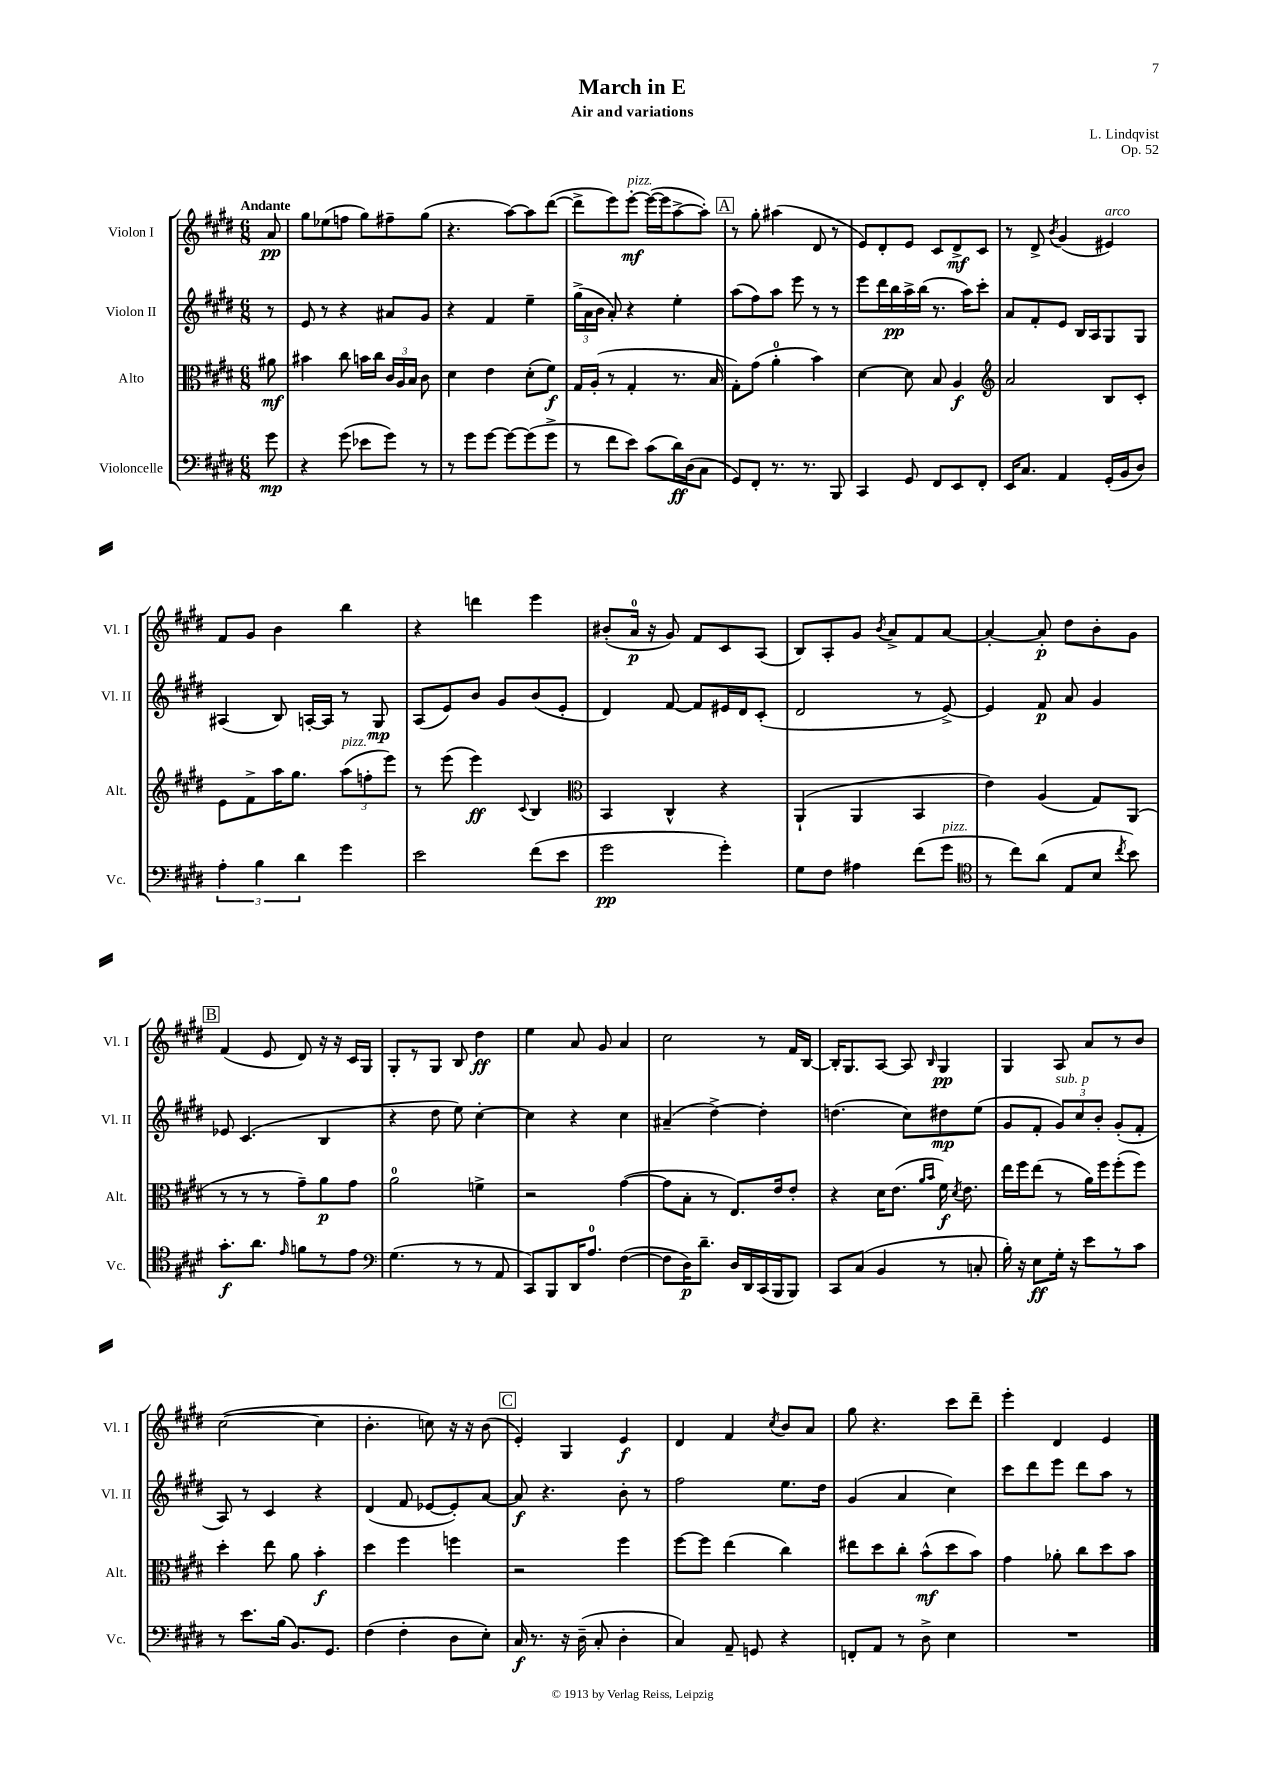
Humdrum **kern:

**kern	**kern	**kern	**kern
*staff4	*staff3	*staff2	*staff1
*clefF4	*clefC3	*clefG2	*clefG2
*k[f#c#g#d#]	*k[f#c#g#d#]	*k[f#c#g#d#]	*k[f#c#g#d#]
*M6/8	*M6/8	*M6/8	*M6/8
8g#	8a#	8r	8a
=	=	=	=
4r	4b#	8e	8gg#
.	.	8r	(8ee-
(8g#	8cc#	4r	8ff
8e-	16b	.	8gg#)
.	16cc#	.	.
8g#)	24c#	8a#	8ff#~
.	24A	.	.
.	24B	.	.
8r	8c#	8g#	(8gg#
=	=	=	=
8r	4d#	4r	4.r
8g#	.	.	.
[8g#	4e	4f#	.
8g#_	.	.	[8aa)
(8g#]	(8d#'	4ee~	8aa]
8g#^	8f#)	.	([8ddd#
=	=	=	=
8r	16G#	(24gg#^	8ddd#^]
.	.	24a	.
.	(16A'	.	.
.	.	24b	.
8f#	8r	8a')	8eee)
8e)	4G#'	4r	[8eee'
(8c#	.	.	(16eee_
.	.	.	16eee]
16d#)	8.r	4ee'	[8aa^
(16D#	.	.	.
8C#	.	.	8aa'])
.	16B	.	.
=	=	=	=
8GG#)	8G#')	(8aa	8r
8FF#'	(8g#	8ff#)	8gg#'
8.r	4a'	8aa	(4aa#
.	.	8eee	.
8.r	.	.	.
.	4b)	8r	8d#
8BBB	.	8r	8r
=	=	=	=
4CC#	[4d#	8eee	8e)
.	.	16ddd#	8d#'
.	.	16bb	.
8GG#	8d#]	16aa^	8e
.	.	(16bb	.
8FF#	8B	8.r	8c#
8EE	4A	.	8d#^
.	.	16aa)	.
8FF#'	.	8ccc#'	8c#
=	=	=	=
*	*clefG2	*	*
16EE	2a	8a	8r
8.C#	.	.	.
.	.	8f#'	8d#^
.	.	.	8qb
4AA	.	8e	(4g#
.	.	16B	.
.	.	16A	.
(16GG#'	8B	8G#	4e#)
16BB	.	.	.
8D#)	8c#'	8G#	.
=	=	=	=
6A'	8e	(4A#	8f#
.	8f#^	.	8g#
6B	.	.	.
.	16aa	8B)	4b
.	8.gg#	.	.
6d#	.	.	.
.	.	[16A'	.
.	.	16A]	.
4g#	(12aa	8r	4bb
.	12ff'	.	.
.	.	8G#	.
.	12eee)	.	.
=	=	=	=
2e	8r	(8A	4r
.	(8eee	8e)	.
.	4eee)	8b	4ddd
.	.	8g#	.
.	8qqc#	.	.
(8f#	4B	(8b	4eee
8e	.	8e'	.
=	=	=	=
*	*clefC3	*	*
2g#	4BB	4d#)	(8b#'
.	.	.	16a
.	.	.	16r
.	4C#^^	[8f#	8g#)
.	.	8f#]	8f#
4g#')	4r	16e#	8c#
.	.	16d#	.
.	.	(8c#'	(8A
=	=	=	=
8G#	(4AA`	2d#	8B)
8F#	.	.	8A'
4A#	4AA	.	8g#
.	.	.	8qb
.	.	.	8a^
(8f#	4BB	8r	8f#
8g#	.	[8e^)	[8a
=	=	=	=
*clefC4	*	*	*
8r	4e)	4e]	4a'_
8cc#)	.	.	.
(8a	(4A	8f#	8a']
8E	.	8a	8dd#
8B	8G#)	4g#	8b'
8qcc#	.	.	.
8b)	(8AA	.	8g#
=	=	=	=
8.g#'	8r	8e-	(4f#
.	8r	(4.c#	.
8.a	.	.	.
.	8r	.	8e
16qqe	.	.	.
8f	8g#~)	.	8d#)
8r	8a	4B	16r
.	.	.	16r
8e	8g#	.	16c#
.	.	.	16G#
=	=	=	=
*clefF4	*	*	*
(4.G#	2a	4r	8G#'
.	.	.	8r
.	.	8dd#	8G#
8r	.	8ee)	8B
8r	4f^	[4cc#'	4dd#
8AA	.	.	.
=	=	=	=
8CC#)	2r	4cc#]	4ee
8BBB	.	.	.
16DD#	.	4r	8a
8.A	.	.	.
.	.	.	8g#
([4F#	([4g#	4cc#	4a
=	=	=	=
8F#]	8g#]	(4a#~	2cc#
16D#)	8B'	.	.
8.d#~	.	.	.
.	8r	[4dd#^)	.
16D#	8.E)	.	.
16DD#	.	.	.
(16CC#	.	4dd#']	8r
16BBB	16e	.	.
8BBB)	8e'	.	16f#
.	.	.	[16B
=	=	=	=
8CC#	4r	(4.dd	16B']
.	.	.	8.G#
(8C#	.	.	.
4BB	16d#	.	[8A
.	(8.e	.	.
.	.	8cc#)	8A]
.	16qqa	.	.
.	16qqb	.	16qqB
8r	16f#)	8dd#	4G#
.	8qd#	.	.
.	8.e	.	.
8C'	.	(8ee	.
=	=	=	=
16B')	16ee	8g#	4G#
16r	16ff#	.	.
8E	(8ee	8f#'	.
16G#'	8r	12g#)	8A
16r	.	.	.
.	.	12cc#	.
8e	16a)	.	8a
.	.	12b'	.
.	16ff#	.	.
8r	(8ff#'	(8g#'	8r
8c#	8ff#)	8f#'	8b
=	=	=	=
8r	4dd#'	8A)	([2cc#
8.e	.	8r	.
.	8ee	4c#	.
(16B	.	.	.
8.BB)	8a	.	.
.	4b'	4r	4cc#]
8.GG#	.	.	.
=	=	=	=
(4F#	4dd#	(4d#	4.b'
4F#'	4ff#	8f#	.
.	.	[8e-	8cc)
8D#	4ff	8e-'])	16r
.	.	.	16r
8E')	.	[8a	(8b
=	=	=	=
16C#	2r	8a]	4e')
8.r	.	.	.
.	.	4.r	.
16r	.	.	4G#
(16D#~	.	.	.
8C#'	.	.	.
4D#'	4ff#	8b'	4e
.	.	8r	.
=	=	=	=
4C#)	[8ff#	2ff#	4d#
.	8ff#]	.	.
8AA~	(4ee	.	4f#
8GG	.	.	.
.	.	.	8qcc#
4r	4cc#)	8.ee	8b
.	.	.	8a
.	.	16dd#	.
=	=	=	=
8FF'	8ee#	(4g#	8gg#
8AA	8dd#	.	4.r
8r	8cc#'	4a	.
8D#^	(8b^^	.	.
4E	8dd#	4cc#)	8ccc#
.	8b)	.	8ddd#~
=	=	=	=
2.r	4g#	8ccc#	4eee'
.	.	8ddd#	.
.	8a-'	8eee	4d#
.	8cc#	8ddd#	.
.	8dd#	8aa	4e
.	8b	8r	.
==	==	==	==
*-	*-	*-	*-
